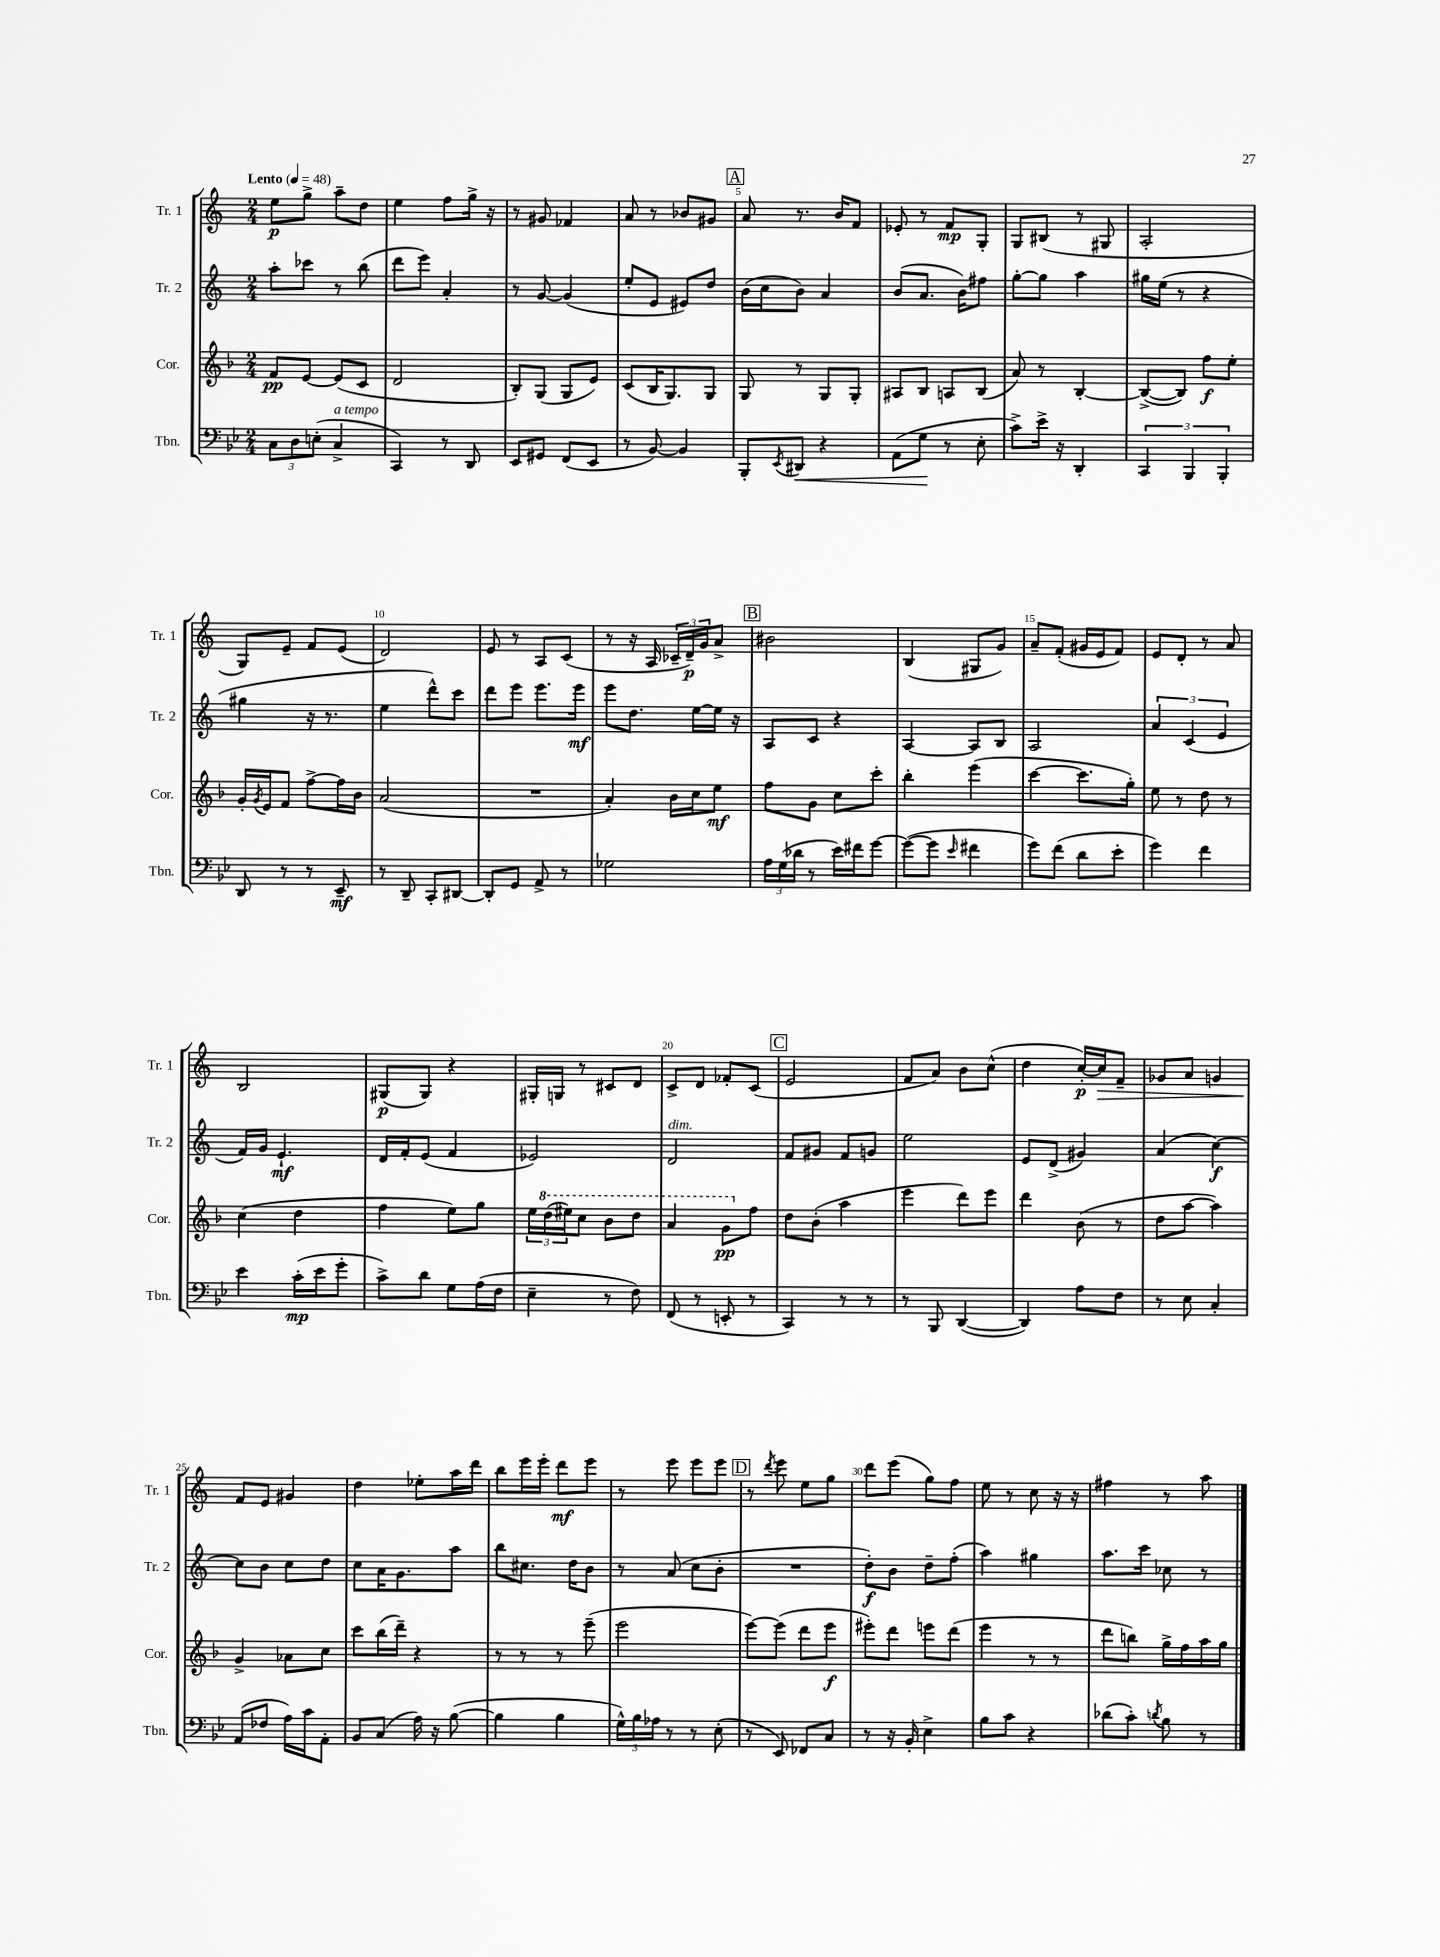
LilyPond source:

<<
\new StaffGroup <<
\new Staff = "s0" \with { instrumentName = "Tr. 1" shortInstrumentName = "Tr. 1" } {
    \clef treble \key c \major \numericTimeSignature \time 2/4 \tempo "Lento" 4 = 48
    e''8\p g''8-> a''8-- d''8 |
    e''4 f''8 g''16-> r16 |
    r8 gis'8 fes'4 |
    a'8 r8 bes'8 gis'8 |
    \mark \markup { \box "A" } a'8 r8. b'16 f'8 |
    ees'8-. r8 f'8\mp g8-. |
    g8 bis8( r8 gis8 |
    a2-. |
    g8) e'8-- f'8 e'8( |
    d'2) |
    e'8 r8 a8 c'8( |
    r8 r16 a16 \tuplet 3/2 { ces'16-- d'16--\p) g'16 } a'8-> |
    \mark \markup { \box "B" } bis'2 |
    b4( gis8 g'8) |
    a'8-- f'8-.( gis'16 e'16 f'8) |
    e'8 d'8-. r8 a'8 |
    b2 |
    gis8\p( gis8) r4 |
    gis16-. g16 r8 cis'8 d'8 |
    c'8-> d'8 fes'8-. c'8( |
    \mark \markup { \box "C" } e'2 |
    f'8 a'8) b'8 c''8-^( |
    d''4 c''16~-.\p) c''16\> f'8-- |
    ges'8 a'8 g'4 |
    f'8\! e'8 gis'4 |
    d''4 ees''8-. a''16 d'''16 |
    b''8 e'''16 e'''16-. d'''8\mf e'''8 |
    r8 e'''8 e'''8 e'''8 |
    \mark \markup { \box "D" } r8 \acciaccatura { d'''8 } e'''8 e''8 g''8 |
    d'''8 e'''8( g''8) f''8 |
    e''8 r8 c''8 r16 r16 |
    fis''4 r8 a''8 \bar "|." |
}
\new Staff = "s1" \with { instrumentName = "Tr. 2" shortInstrumentName = "Tr. 2" } {
    \clef treble \key c \major \numericTimeSignature \time 2/4
    a''8-. ces'''8 r8 b''8( |
    d'''8 e'''8) a'4-. |
    r8 g'8~ g'4( |
    e''8-. e'8 eis'8) d''8 |
    \mark \markup { \box "A" } b'16( c''16 b'8) a'4 |
    b'8( a'8. b'16) fis''8 |
    g''8~-. g''8 a''4 |
    gis''16 e''16( r8 r4 |
    gis''4 r16 r8. |
    e''4 d'''8-^) c'''8 |
    d'''8 e'''8 e'''8. e'''16\mf |
    e'''8 d''8. e''16~ e''16 r16 |
    \mark \markup { \box "B" } a8 c'8 r4 |
    a4~ a8 b8 |
    a2 |
    \tuplet 3/2 { a'4 c'4( e'4 } |
    f'16) g'16 e'4.-!\mf |
    d'16 f'16-. e'8( f'4 |
    ees'2) |
    d'2^\markup { \italic "dim." } |
    \mark \markup { \box "C" } f'8 gis'8 f'8 g'8 |
    e''2 |
    e'8 d'8->( gis'4) |
    a'4( c''4~\f) |
    c''8 b'8 c''8 d''8 |
    c''8 a'16 g'8. a''8 |
    b''8 cis''8. d''16 b'8 |
    r8 a'8( c''8 b'8-. |
    \mark \markup { \box "D" } R2 |
    d''8-.\f) b'8 d''8-- f''8-.( |
    a''4) gis''4 |
    a''8. c'''16 ces''8 r8 \bar "|." |
}
\new Staff = "s2" \with { instrumentName = "Cor." shortInstrumentName = "Cor." } {
    \clef treble \key f \major \numericTimeSignature \time 2/4
    f'8\pp e'8~ e'8( c'8 |
    d'2 |
    bes8-.) g8( g8 e'8) |
    c'8( bes16 g8.) g8 |
    \mark \markup { \box "A" } g8 r8 g8 g8-. |
    ais8 bes8 a8 bes8( |
    a'8) r8 bes4~-. |
    bes8~->( bes8) f''8\f e''8-. |
    g'16-. \acciaccatura { g'8 } e'16 f'8 f''8~-> f''16 bes'16 |
    a'2( |
    R2 |
    a'4-.) bes'16 c''16 e''8\mf |
    \mark \markup { \box "B" } f''8 g'8 c''8 c'''8-. |
    bes''4-. e'''4( |
    c'''4~ c'''8. g''16-.) |
    e''8 r8 d''8 r8 |
    c''4( d''4 |
    f''4 e''8) g''8 |
    \tuplet 3/2 { e''16 \ottava #1 d'''16( eis'''16) } c'''8 bes''8 d'''8 |
    a''4 g''8\pp \ottava #0 f''8 |
    \mark \markup { \box "C" } d''8 bes'8-.( a''4 |
    e'''4 d'''8) e'''8 |
    d'''4 bes'8( r8 |
    d''8 a''8~ a''4) |
    g'4-> aes'8 c''8 |
    c'''8 bes''16( d'''16--) r4 |
    r8 r8 r8 e'''8--( |
    e'''2 |
    \mark \markup { \box "D" } e'''8~) e'''8( d'''8 e'''8\f |
    eis'''8-.) d'''8 e'''8 d'''8( |
    e'''4 r8 r8 |
    d'''8 b''8) g''16-> f''16 a''16 g''16 \bar "|." |
}
\new Staff = "s3" \with { instrumentName = "Tbn." shortInstrumentName = "Tbn." } {
    \clef bass \key bes \major \numericTimeSignature \time 2/4
    \tuplet 3/2 { c8 d8 e8-.( } c4->^\markup { \italic "a tempo" } |
    c,4) r8 d,8 |
    ees,8 gis,8 f,8( ees,8 |
    r8 bes,8~) bes,4 |
    \mark \markup { \box "A" } bes,,8-. \acciaccatura { ees,8 } dis,8\< r4 |
    a,8( g8\! r8 ees8-. |
    c'8->) ees'16-> r16 d,4-. |
    \tuplet 3/2 { c,4 bes,,4 bes,,4-. } |
    d,8 r8 r8 ees,8--\mf |
    r8 d,8-- c,8-. dis,8~ |
    dis,8-. g,8 a,8-> r8 |
    ges2 |
    \mark \markup { \box "B" } \tuplet 3/2 { a16 g16( des'16 } r8 ees'16) fis'16 g'8~ |
    g'8~( g'8 \grace { ees'16 } fis'4 |
    g'8) f'8( d'8 ees'8-. |
    g'4) f'4 |
    ees'4 c'16-.\mp( ees'16 g'8-. |
    c'8->) d'8 g8 a16( f16 |
    ees4-- r8 f8) |
    f,8( r8 e,8-. r8 |
    \mark \markup { \box "C" } c,4) r8 r8 |
    r8 bes,,8 d,4~( |
    d,4) a8 f8 |
    r8 ees8 c4-. |
    a,8( fes8 a16) c'16 a,8-. |
    bes,8 c8( a16) r16 bes8~( |
    bes4 bes4 |
    \tuplet 3/2 { g16-^) bes16 aes16 } r8 r8 ees8-.( |
    \mark \markup { \box "D" } r8 ees,8) fes,8 c8 |
    r8 r16 bes,16-. ees4-> |
    bes8 c'8 r4 |
    des'8( c'8-.) \acciaccatura { d'8 } bes8 r8 \bar "|." |
}
>>
>>
\layout { \context { \Score \override BarNumber.break-visibility = ##(#f #t #t) barNumberVisibility = #(every-nth-bar-number-visible 5) } }
